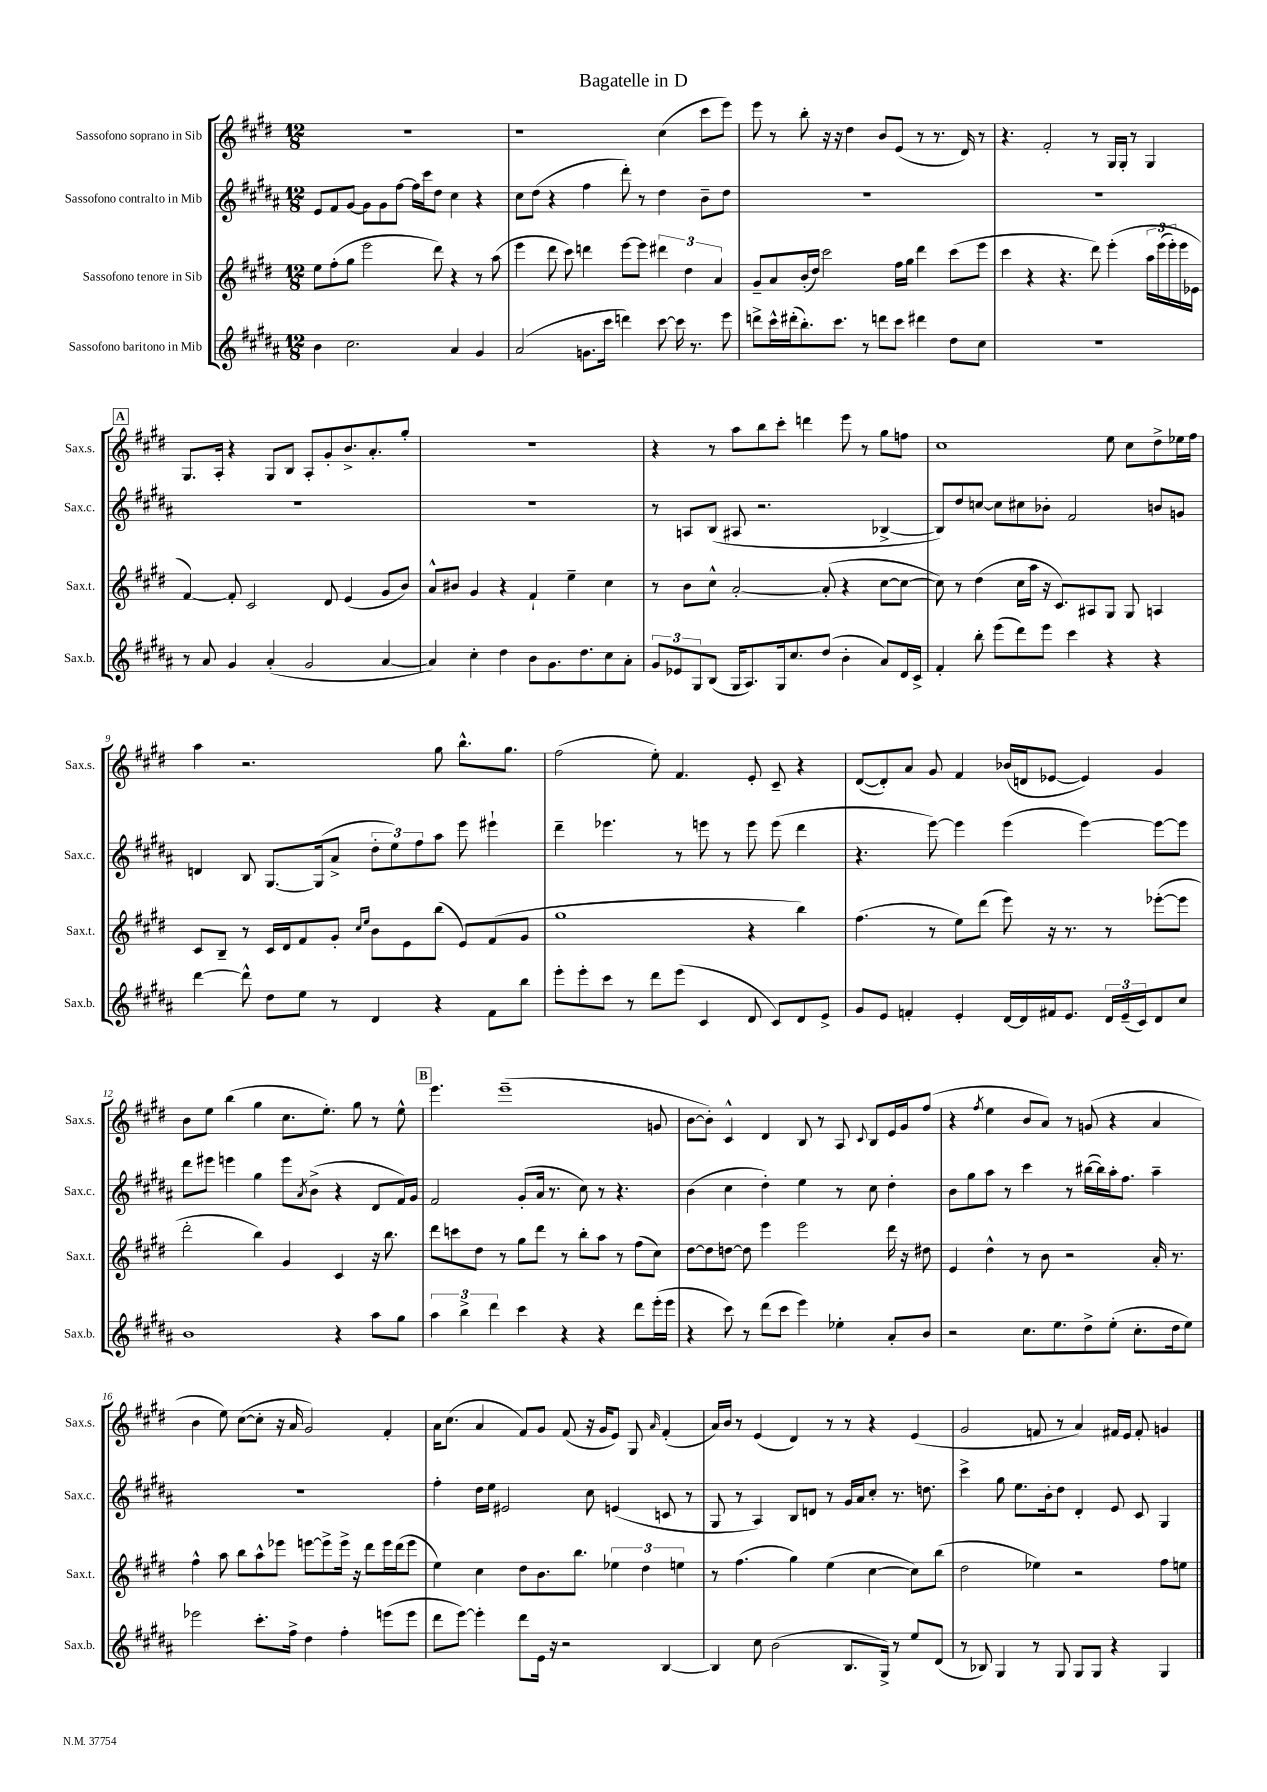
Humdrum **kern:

**kern	**kern	**kern	**kern
*part4	*part3	*part2	*part1
*staff4	*staff3	*staff2	*staff1
*I"Sassofono baritono in Mib	*I"Sassofono tenore in Sib	*I"Sassofono contralto in Mib	*I"Sassofono soprano in Sib
*I'Sax.b.	*I'Sax.t.	*I'Sax.c.	*I'Sax.s.
*clefG2	*clefG2	*clefG2	*clefG2
*k[f#c#g#d#a#]	*k[f#c#g#d#]	*k[f#c#g#d#a#]	*k[f#c#g#d#]
*M12/8	*M12/8	*M12/8	*M12/8
=1	=1	=1	=1
4b\	8ee\L	8e/L	1.r
.	(8ff#'\	8f#/	.
2.cc#\	8gg#\J	[8g#/J	.
.	2eee\	8g#\L]	.
.	.	8g#\	.
.	.	[8ff#\J	.
.	.	16ff#\LL]	.
.	.	16ccc#\J	.
.	8ddd#\)	8dd#\J	.
4a#/	4r	4cc#\	.
4g#/	8r	4r	.
.	(8aa\	.	.
=2	=2	=2	=2
(2a#/	4eee\	8cc#\L	1r
.	.	(8dd#\J	.
.	8ddd#\	4r	.
.	8ccc#\)	.	.
8.gn\L	4dddn\	4ff#\	.
16ccc#\Jk	.	.	.
4dddn\)	[8eee\L	8ddd#'\)	.
.	8eee\J]	8r	.
[8ccc#\	6ddd#X\	4dd#\	(4cc#\
16ccc#\]	.	.	.
.	6dd#\	.	.
8.r	.	.	.
.	.	8b~\L	8ccc#\L
.	6a/	.	.
8eee\	.	8dd#\J	8eee\J)
=3	=3	=3	=3
8dddn^\L	8g#~/L	1.r	8eee\
16ccc#^^\L	8a/	.	8r
(16ddd#X'\J	.	.	.
8.bb'\)	(16b'/L	.	8bb'\
.	16dd#/JJ)	.	.
.	2ccc#\	.	16r
8.ccc#\J	.	.	16r
.	.	.	4dd#\
8r	.	.	.
8dddn\L	.	.	8b/L
8ccc#\J	16ff#\LL	.	(8e/J
.	16gg#\JJ	.	.
4ddd#X\	4ddd#\	.	8r
.	.	.	8.r
8dd#\L	(8ccc#\L	.	.
.	.	.	16d#/)
8cc#\J	8eee\J	.	8r
=4	=4	=4	=4
1.r	4ccc#\	1.r	4.r
.	4r	.	.
.	.	.	2f#'/
.	4.r	.	.
.	8ddd#\)	.	8r
.	(4eee'\	.	16G#/LL
.	.	.	16G#'/JJ
.	.	.	8r
.	24aa\LL	.	4G#/
.	(24eee\	.	.
.	24eee'\)	.	.
.	16eee\	.	.
.	16e-X\JJ	.	.
!!LO:LB:g=z
!!LO:REH:place=s1:t=A
=5	=5	=5	=5
8r	[4f#/)	1.r	8.G#/L
8a#/	.	.	.
.	.	.	16A'/Jk
4g#/	8f#'/]	.	4r
.	2c#/	.	.
(4a#'/	.	.	8G#/L
.	.	.	8B/J
2g#/	.	.	8A'/L
.	8d#/	.	8g#'/
.	(4e/	.	8.b^/
.	.	.	8.a'/
[4a#/	8g#/L	.	.
.	8b/J)	.	8gg#'/J
=6	=6	=6	=6
4a#/])	8a^^/L	1.r	1.r
.	8b#X/J	.	.
4cc#'\	4g#/	.	.
4dd#\	4r	.	.
8b\L	4f#`/	.	.
8.g#\	.	.	.
.	4ee~\	.	.
8.dd#\	.	.	.
8cc#\	4cc#\	.	.
8a#'\J	.	.	.
=7	=7	=7	=7
12g#/L	8r	8r	4r
12e-X/	.	.	.
.	8b\L	8An/L	.
12G#/	.	.	.
(8B/J	8cc#^^\J	(8B/J	8r
16G#/KL	[2a'/	8A#X/	8aa\L
8.A#/)	.	.	.
.	.	2.r	8bb\
16G#/k	.	.	8ccc#'\J
8.cc#/	.	.	.
.	.	.	4dddn\
(8dd#/J	(8a'/]	.	.
4b'\	4r	.	8eee\
.	.	.	8r
8a#/L)	[8cc#\L	[4B-X^/	8gg#\L
16d#/L	8cc#\J_	.	8ffn\J
16c#^/JJ	.	.	.
=8	=8	=8	=8
4f#'/	8cc#\])	8B-/L])	1cc#
.	8r	8dd#/	.
8bb'\	(4dd#\	[8ccn/J	.
(8eee\L	.	8cc\L]	.
8ddd#\)	16cc#\LL	8cc#X\	.
.	16aa\JJ	.	.
8eee\J	16r	8b-X'\J	.
.	8.c#/L)	.	.
4ccc#\	.	2f#/	.
.	8A#X/	.	.
4r	8G#/J	.	8ee\
.	8G#/	.	8cc#\L
4r	4An/	8bn/L	8dd#^\
.	.	8gn/J	16ee-X\L
.	.	.	16ff#\JJ
!!LO:LB:g=z
=9	=9	=9	=9
[4ddd#\	8c#/L	4dn/	4aa\
.	8B~/J	.	.
8ddd#^^\]	8r	8B/	2.r
8dd#\L	16c#/LL	[8.G#/L	.
.	16d#/J	.	.
8ee\J	8f#/	.	.
.	.	(16G#/k]	.
8r	8g#'/J	8a#^/J	.
.	16qqcc#/LL	.	.
.	16qqee/JJ	.	.
4d#/	8b\L	12dd#'\L	.
.	.	12ee\)	.
.	8e\	.	.
.	.	12ff#\	.
4r	(8bb\J	8aa#\J	8gg#\
.	8e/L)	8eee\	8.bb^^\L
8f#\L	(8f#/	4eee#X`\	.
.	.	.	8.gg#\J
8bb\J	8g#/J	.	.
=10	=10	=10	=10
8eee'\L	1gg#	4ddd#~\	(2ff#\
8eee'\	.	.	.
8ccc#\J	.	4.eee-X\	.
8r	.	.	.
8ddd#\L	.	.	8ee'\)
(8eee\J	.	8r	4.f#/
4c#/	.	8eeen\	.
.	.	8r	.
8d#/	4r	8eee\	8e'/
8c#/L)	.	(8eee\	8c#~/
8d#/	4bb\)	4ddd#\	4r
8e^/J	.	.	.
=11	=11	=11	=11
8g#/L	(4.ff#\	4.r	([8d#/L
8e/J	.	.	8d#'/])
4fn'/	.	.	8a/J
.	8r	[8eee\)	8g#/
4e'/	8ee\L)	4eee\]	4f#/
.	(8ddd#\J	.	.
[16d#/LL	8eee\)	(4eee\	(16b-X/LL
16d#/]	.	.	16dn/J
16f#X/J	16r	.	[8e-X/J
8.e/J	8.r	.	.
.	.	[4eee\)	4e-/])
24d#/LL	8r	.	.
(24e~/	.	.	.
24c#/J)	.	.	.
8d#/	([8eee-X'\L	8eee\L_	4g#/
8cc#/J	8eee-\J]	8eee\J]	.
!!LO:LB:g=z
=12	=12	=12	=12
1b	2ddd#'\	8ddd#\L	8b\L
.	.	8eee#X\J	8ee\J
.	.	4eeen\	(4bb\
.	4bb\)	4gg#\	4gg#\
.	4g#/	8eee\L	8.cc#\L
.	.	8qa#/	.
.	.	(8b^\J	.
.	.	.	8.ee'\J)
4r	4c#/	4r	.
.	.	.	8gg#\
8aa#\L	16r	8d#/L	8r
.	8.bb\	.	.
8gg#\J	.	16f#/L)	8ee^^\
.	.	16g#/JJ	.
!!LO:REH:place=s1:t=B
=13	=13	=13	=13
6aa#\	8ddd#\L	2f#/	4.eee\
.	8cccn\	.	.
6bb^\	.	.	.
.	8dd#\J	.	.
6ddd#\	.	.	.
.	8r	.	(1eee~
4ccc#\	8gg#\L	(8g#'/L	.
.	8ddd#\J	16a#/Jk	.
.	.	8.r	.
4r	8r	.	.
.	8bb'\L	8cc#\)	.
4r	8aa\J	8r	.
.	8r	4.r	.
8ddd#\L	(8ff#\L	.	.
(16eee'\L	8cc#\J)	.	8gn/
16eee\JJ	.	.	.
=14	=14	=14	=14
4r	[8dd#\L	(4b\	[8b\L
.	8dd#\]	.	8b'\J])
8ccc#\)	[8ddn\J	4cc#\	4c#^^/
8r	8dd\]	.	.
(8ddd#\L	4eee\	4dd#'\)	4d#/
8ccc#\J	.	.	.
4eee\)	2eee\	4ee\	8B/
.	.	.	8r
4ee-X'\	.	8r	8A/
.	.	.	8qqc#/
.	.	8cc#\	8B/L
8a#'/L	16ddd#\	4dd#'\	16e/L
.	16r	.	16g#/J
8b/J	8dd#X\	.	(8ff#/J
=15	=15	=15	=15
2r	4e/	8b\L	4r
.	.	8gg#\	.
.	.	.	8qff#/
.	4dd#^^\	8aa#\J	4ee\
.	.	8r	.
8.cc#\L	8r	4ccc#\	8b/L
.	8b\	.	8a/J)
8.ee\	.	.	.
.	2r	8r	8r
8dd#^\	.	([16bb#X\LL	(8gn/
.	.	16bb#\])	.
(8ee'\J	.	16aa#'\J	4r
.	.	8.ff#\J	.
8.cc#'\L	.	.	.
.	16a'/	4aa#~\	4a/
16dd#\k	8.r	.	.
8ee\J)	.	.	.
!!LO:LB:g=z
=16	=16	=16	=16
2eee-X\	4ff#^^\	1.r	4b\
.	8aa\	.	8ee\)
.	8bb\L	.	([8cc#\L
8.ccc#'\L	8aa^^\	.	8cc#'\J]
.	8eee-X\J	.	16r
16ff#^\Jk	.	.	16a/
4dd#\	[8eeen\L	.	2g#/)
.	8eee^\]	.	.
4ff#'\	16eee^\Jk	.	.
.	16r	.	.
.	8ddd#\L	.	.
(8eeen\L	16eee\L	.	4f#'/
.	(16ddd#\J	.	.
8eee\J	8eee\J	.	.
=17	=17	=17	=17
8ddd#\L	4ee\)	4ff#'\	16a\KL
.	.	.	(8.cc#\J
[8eee\J)	.	.	.
4eee'\]	4cc#\	16dd#\LL	4a/
.	.	16ee\JJ	.
.	.	2e#X/	.
8ddd#\L	8dd#\L	.	8f#/L)
16e\Jk	8.b\	.	8g#/J
16r	.	.	.
2r	.	.	(8f#/
.	8.bb\J	.	.
.	.	8cc#\	16r
.	.	.	16g#/KL
.	6ee-X\	(4en/	8e/J)
.	.	.	8G#/
.	6dd#\	.	.
.	.	.	16qqa/
[4B/	.	8cn/	(4f#'/
.	6een\	.	.
.	.	8r	.
=18	=18	=18	=18
4B/]	8r	8G#/	16a/LL)
.	.	.	16b/JJ
.	(4.ff#\	8r	8r
8cc#\	.	4A#/)	(4e/
(2b\	.	.	.
.	4gg#\)	8B/L	4d#/)
.	.	8dn/J	.
.	(4ee\	8r	8r
8.B/L	.	16g#/LL	8r
.	.	16a#/J	.
.	[4cc#\	8cc#'/J	4r
16G#^/Jk)	.	.	.
8r	.	8.r	.
8ee/L	8cc#\L])	.	(4e/
.	.	8.ddn\	.
(8d#/J	(8bb\J	.	.
=19	=19	=19	=19
8r	2dd#\	4ccc#^\	2g#/
8B-X/)	.	.	.
4G#/	.	8gg#\	.
.	.	8.ee\L	.
8r	4ee-X\)	.	8fn/
.	.	16b'\k	.
8G#/	.	8dd#\J	8r
8G#/L	2r	4d#'/	4a/)
8G#/J	.	.	.
4r	.	8e/	16f#X/LL
.	.	.	16e/JJ
.	.	8c#/	8f#'/
4G#/	8ff#\L	4G#/	4gn/
.	8een\J	.	.
==	==	==	==
*-	*-	*-	*-
